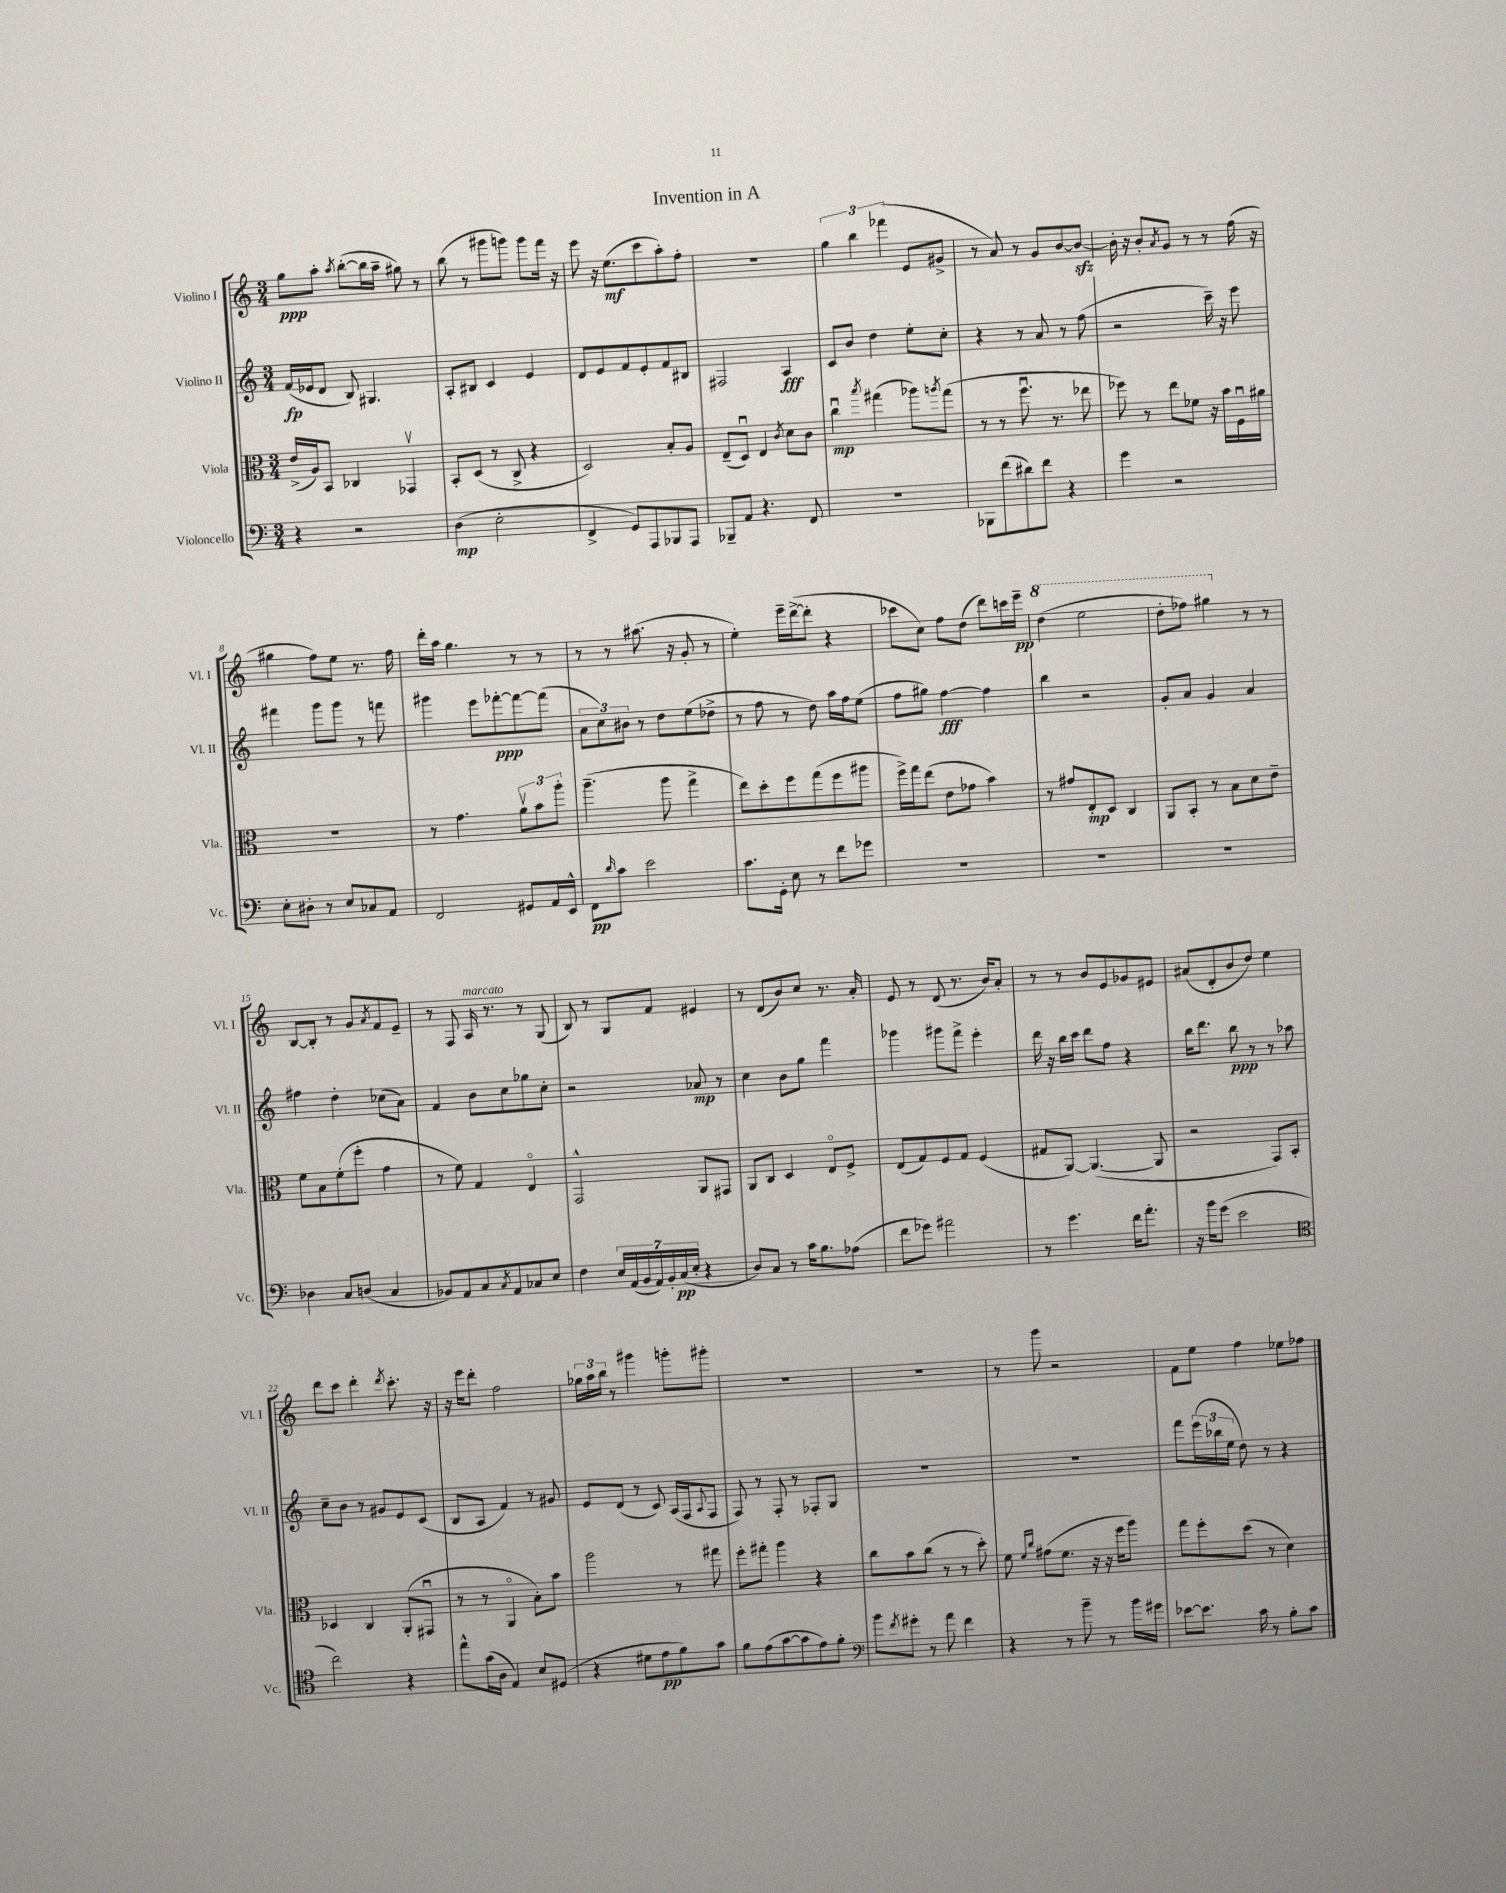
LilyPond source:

\header { title = "Invention in A" }
<<
\new StaffGroup <<
\new Staff = "s0" \with { instrumentName = "Violino I" shortInstrumentName = "Vl. I" } {
    \clef treble \key c \major \numericTimeSignature \time 3/4
    g''8\ppp a''8-. \acciaccatura { a''8 } b''8~-.( b''16 a''16-- gis''8) r8 |
    b''8( r8 gis'''8 g'''8) g'''8 f'''16 r16 |
    e'''8 r16 e''8.\mf( c'''8 a''8-.) f''8-. |
    R2. |
    \tuplet 3/2 { g''4 b''4 fes'''4( } e'8 gis'8-> |
    r8 a'8) r8 g'8 b'8~ b'8~\sfz |
    b'16-. r16 b'8-. \acciaccatura { a'8 } g'8 r8 r8 f''16( r16 |
    gis''4 f''8) e''8 r8. f''16 |
    d'''16-. a''16 g''4. r8 r8 |
    r8 r8 ais''8.( r16 g'8-. r8 |
    e''4-.) e'''16-- d'''16~->( d'''8-. r4 |
    ces'''8 c''8) f''8 d''8( d'''8) c'''16 e'''16--\pp |
    \ottava #1 d'''4( e'''2 |
    d'''8-. fes'''8) gis'''4 \ottava #0 r8 r8 |
    b8~ b8-. r8 g'8 \acciaccatura { a'8 } f'8 e'8-- |
    r8 f8 a16^\markup { \italic "marcato" } r8. r8 g8( |
    b8) r8 g8 f'8 eis'4 |
    r8 d'8( b'8) c''8 r8. a'16-. |
    e'8 r8 d'8( r8. b'16) a'8-. |
    r8 r8 b'8 e'8 ges'8 eis'8 |
    ais'8( d'8-. b'8 d''8) e''4 |
    d'''8 c'''8 d'''4-. \acciaccatura { d'''8 } c'''8.-. r16 |
    r16 e'''16 d'''8-. f''2 |
    \tuplet 3/2 { ges''16 a''16 b''16 } r8 gis'''4 g'''8-. gis'''8-. |
    R2. |
    R2. |
    r8 g'''8 r2 |
    f'8 e''8 f''4 ees''8 fes''8 \bar "|." |
}
\new Staff = "s1" \with { instrumentName = "Violino II" shortInstrumentName = "Vl. II" } {
    \clef treble \key c \major \numericTimeSignature \time 3/4
    f'16\fp( ees'16 d'8 b8) gis4. |
    a8-. bis8 c'4 e'4 |
    d'8 e'8 f'8 e'8-. f'8 bis8 |
    fis2 a4\fff |
    c'8 b'8 d''4 e''8-. c''8-. |
    r4 r8 a'8 r8 f''8( |
    r2 c'''16--) r16 e'''8 |
    fis'''4 g'''8 g'''8 r8 f'''8 |
    gis'''4 e'''8 fes'''8~-.\ppp fes'''8~ fes'''8( |
    \tuplet 3/2 { a'8 c''8) bis'8 } r8 d''8 e''8( des''8-> |
    r8 f''8 r8 d''8) a''16 f''16 e''8( |
    f''8 gis''8) f''4~\fff f''4 |
    b''4 r2 |
    g'8-. a'8 g'4 a'4 |
    fis''4 d''4-. ces''8( a'8) |
    f'4 b'8 c''8 ges''8 c''8-. |
    r2 aes'8\mp r8 |
    c''4 b'8 g''8 f'''4 |
    ges'''4 gis'''8 f'''8-> e'''4-. |
    d'''16 r16 b''16 c'''16 d'''8 f''8 r4 |
    b''16 d'''8. b''8\ppp r8 r8 aes''8 |
    c''8-- b'8 r8 gis'8 e'8 c'8( |
    b8 a8 f'4) r8 gis'8 |
    e'8 d'8( r8 c'8) a16( f16 \appoggiatura { a8 } f8 |
    f8) r8 f8-. r8 fes8-. g8 |
    R2. |
    R2. |
    f'''8 \tuplet 3/2 { e'''16( bes''16 e''16 } d''8) r8 r4 \bar "|." |
}
\new Staff = "s2" \with { instrumentName = "Viola" shortInstrumentName = "Vla." } {
    \clef alto \key c \major \numericTimeSignature \time 3/4
    e'16->( a16) b,8 ces4 ges,4\upbow |
    b,8-. d8( r8 c8-> r4 |
    d2) b8-. a8 |
    e8--( d8\downbow) e4 \acciaccatura { c'8 } d'8 c'8 |
    c''4\downbow\mp \acciaccatura { b''8 } gis''4( aes''8) \acciaccatura { a''8 } gis''8( |
    r8 r8 f''8.\downbow r8. ees''8 |
    fes''8) r8 e''8 fes'8 r16 b'16 f16\downbow ais'16 |
    R2. |
    r8 g'4. \tuplet 3/2 { a'8\upbow b'8 a''8-. } |
    a''4.--( a''8 g''4-> |
    e''8) d''8-. f''8 g''8( f''8 ais''8 |
    f''16->) g''16 e''8( e'8 ges'8 b'4) |
    r8 gis'8 e8-.\mp d8 c4 |
    a,8 b,8-. r8 b8 d'8 e'8-- |
    f'8 b8 f'8-.( f''8-. g'4 |
    r8 f'8) g4 e4\flageolet |
    g,2-^ a,8 gis,8 |
    a,8 c8 d4 e8\flageolet f8-> |
    e8( g8) f8 g8 f4( |
    gis8 a,8~) a,4.~( a,8 |
    r2 g,8) b,8-. |
    des4 c4 a,8-.( gis,8\downbow |
    r8 r8 a,4\flageolet b8-.) b'8 |
    a''2 r8 gis''8 |
    f''8-. gis''8-. a''4 r4 |
    c''8 b'8 c''8( r8 r8 d''8-.) |
    f'8 \grace { f'16 c''16 } gis'8( f'8. r16 r16 f''16 a''8) |
    g''8 f''8-. d''8( r8 d'4) \bar "|." |
}
\new Staff = "s3" \with { instrumentName = "Violoncello" shortInstrumentName = "Vc." } {
    \clef bass \key c \major \numericTimeSignature \time 3/4
    r4 r2 |
    d4\mp( e2-. |
    f,4-> g,8) a,,8 bes,,8 a,,8 |
    bes,,8-- a,8 r4. f,8 |
    R2. |
    bes,,8 f'8( dis'8) f'8 r4 |
    g'4 r2 |
    e8-. dis8-. r8 e8 ces8 a,8 |
    f,2 gis,8 a,16 e,16-^ |
    f,8\pp \grace { d'16 } c'8 e'2 |
    c'8. g,16-. e8 r8 f'8 ges'8 |
    R2. |
    R2. |
    R2. |
    des4 c8 d8( c4 |
    bes,8) a,8 c8 \acciaccatura { c8 } a,8 ces8 e8 |
    f4 \tuplet 7/4 { e16 a,16( b,16 a,16) b,16-. c16\pp( e16-. } r4 |
    d8) c8 r8 c'16 b8. aes8( |
    f'8 ges'8) ais'2 |
    r8 g'4. f'16 a'8.-. |
    r16 b'16 g'8( e'2 |
    \clef tenor c''2) r4 |
    e''8-^ g'16( a16 e4) b8 dis8( |
    r4 dis'8 e'8\pp f'8) g'8 |
    f'8 e'8( g'8~ g'8 e'8) f'8-. |
    \clef bass b'8 \acciaccatura { f'8 } gis'8-. r8 a'8 f'4 |
    r4 r8 b'8-- r8 b'16 gis'16 |
    ees'8~ ees'8. c'16 r8 b8-. c'8 \bar "|." |
}
>>
>>
